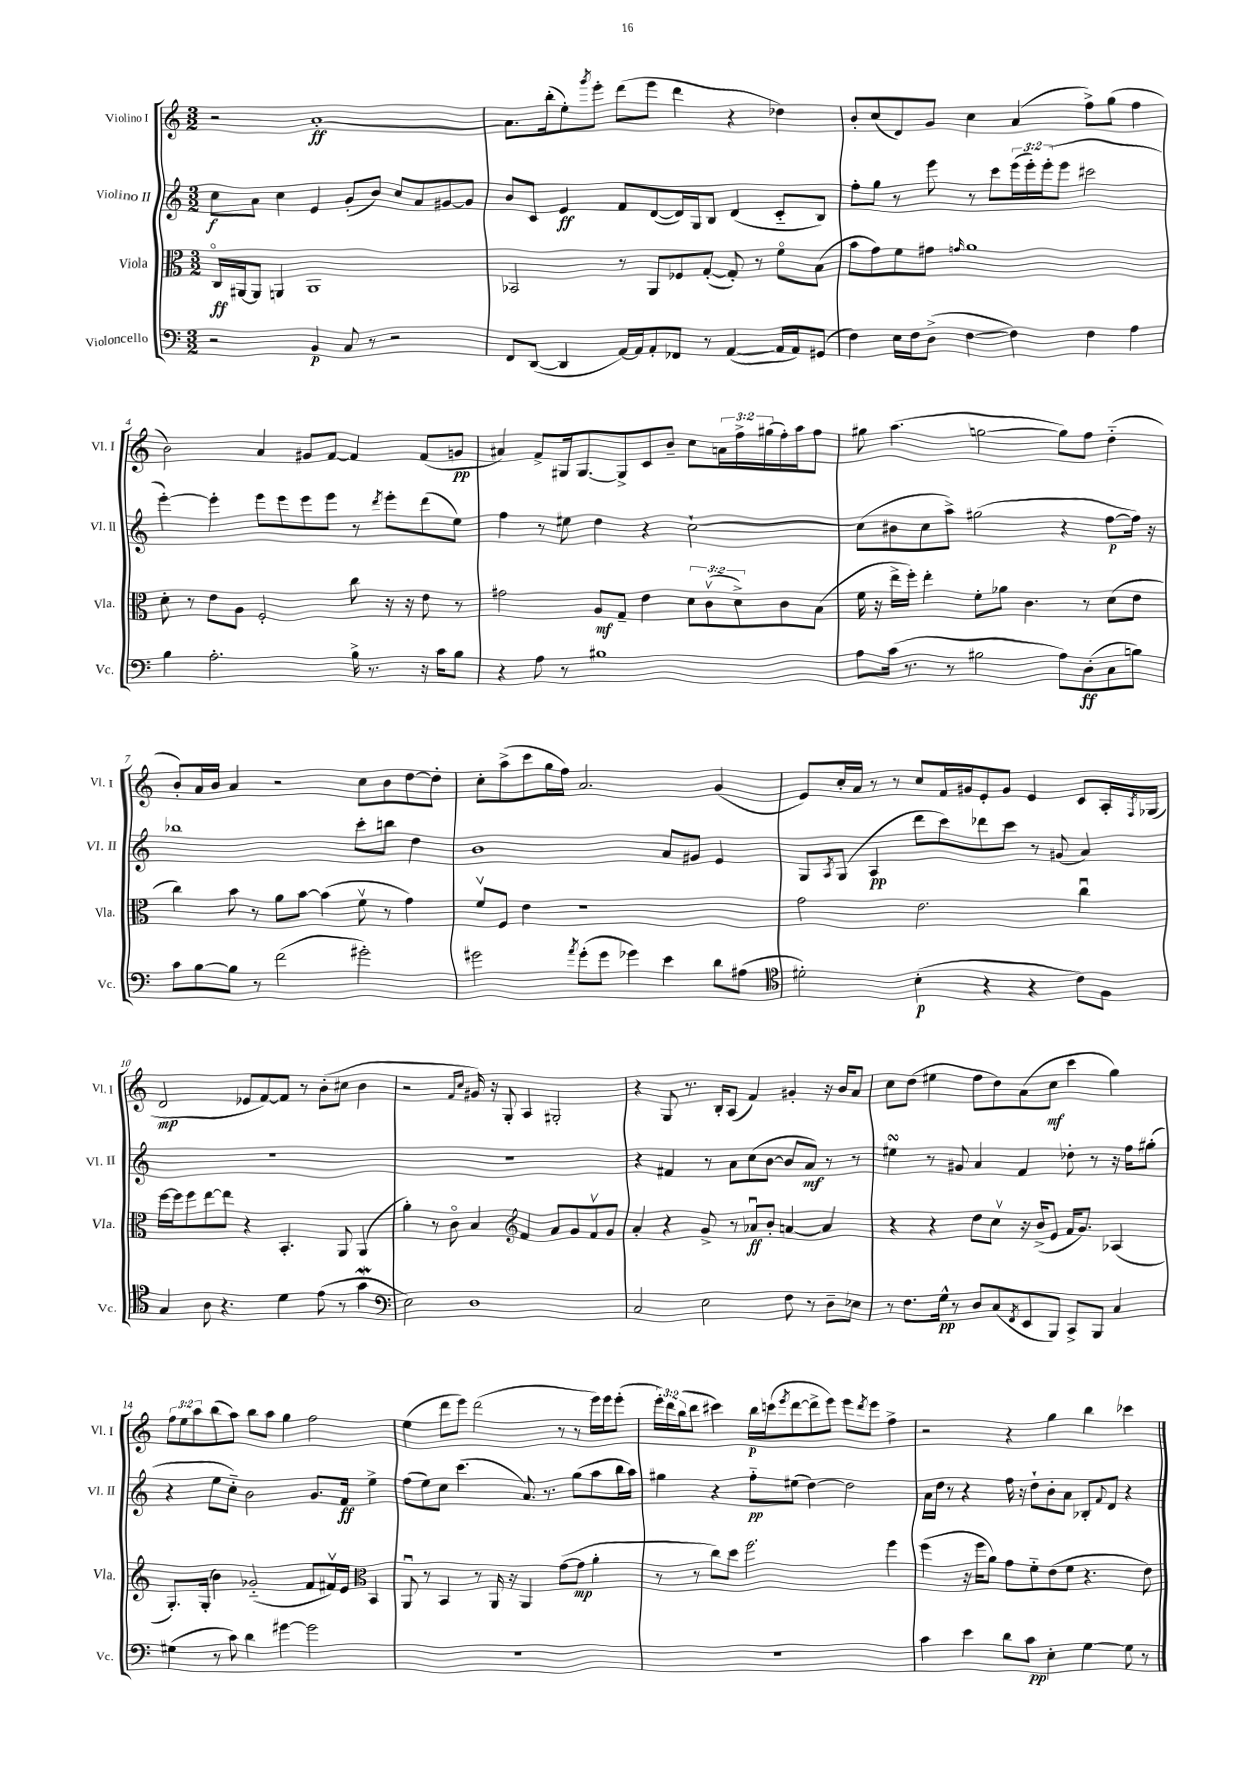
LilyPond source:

<<
\new StaffGroup <<
\new Staff = "s0" \with { instrumentName = "Violino I" shortInstrumentName = "Vl. I" } {
    \clef treble \key c \major \numericTimeSignature \time 3/2 \override Staff.TupletNumber.text = #tuplet-number::calc-fraction-text
    r2 a'1~-.\ff |
    a'8. b''16-.( e''8-.) \acciaccatura { g'''8 } e'''8-. d'''8( e'''8 d'''4 r4 des''4) |
    b'8-. c''8( d'8) g'8 c''4 a'4( f''8->) g''8( f''4 |
    b'2) a'4 gis'8 f'8~ f'4 f'8( g'8\pp |
    ais'4) f'8-> gis16 gis8.~ gis8-> c'8 b'8-- c''8 \tuplet 3/2 { a'16 f''16-> gis''16( } f''16-.) a''16 f''8 |
    gis''8 a''4.( g''2~ g''8) f''8 d''4-_( |
    b'8-.) a'16 b'16 a'4 r2 c''8 b'8 d''8~ d''8-. |
    c''8-. a''8->( c'''8 g''16 f''16) a'2. g'4( |
    e'8) c''16-. a'16 r8 r8 c''8 f'16 gis'16 e'8-. gis'8 e'4 c'8 a16-. \acciaccatura { f8 } ges16( |
    d'2\mp ees'8 f'8~) f'8 r8 b'8-.( cis''8 b'4 |
    r2 \grace { f'16 c''16 } gis'16) r16 g8-. a4 gis2-. |
    r4 g8 r8. b16-. a8( f'4) gis'4-. r16 b'16 a'8 |
    c''8 d''8( eis''4 f''8 d''8) a'8( c''8\mf c'''4 g''4) |
    \tuplet 3/2 { f''8 e''8 a''8 } b''8( a''8) b''8 a''8 g''4 f''2 |
    e''4( d'''8 e'''8) d'''2( r8 r8 e'''16) e'''16 e'''8-.( |
    \tuplet 3/2 { e'''16-.) d'''16 b''16( } d'''8 cis'''4) b''16\p c'''16( \acciaccatura { e'''8 } d'''8~ d'''8-> e'''8) e'''8 \acciaccatura { d'''8 } e'''8 f''4-> |
    r2 r4 g''4 b''4 ces'''4 \bar "|." |
}
\new Staff = "s1" \with { instrumentName = "Violino II" shortInstrumentName = "Vl. II" } {
    \clef treble \key c \major \numericTimeSignature \time 3/2 \override Staff.TupletNumber.text = #tuplet-number::calc-fraction-text
    c''8\f a'8 c''4 e'4 g'8-.( b'8) c''8 a'8 gis'8~ gis'8 |
    b'8 c'8 e'4\ff f'8 d'8~( d'16) g16 b8 d'4( c'8-_ b8) |
    f''8-. g''8 r8 e'''8 r8 c'''8 \tuplet 3/2 { e'''16( e'''16-.) e'''16-.( } e'''8 cis'''2 |
    e'''4~-.) e'''4-. e'''8 e'''8 e'''8 e'''8 r8 \acciaccatura { d'''8 } e'''8-. d'''8( e''8) |
    f''4 r8 eis''8 d''4 r4 c''2~-! |
    c''8( bis'8 c''8 a''8->) gis''2( r4 f''8~\p f''16) r16 |
    bes''1 c'''8-. b''8 d''4 |
    b'1 a'8 gis'8 e'4 |
    g8 \acciaccatura { a8 } g8( a4\pp d'''8 c'''8) des'''8 c'''8 r8 gis'8( a'4) |
    R1. |
    R1. |
    r4 fis'4 r8 a'8 c''8( b'8~ b'8 a'8\mf) r8 r8 |
    eis''4\turn r8 gis'8 a'4 f'4 des''8-. r8 r16 f''16 gis''8-.( |
    r4 e''8 c''8-_) b'2 g'8. f'16\ff e''4-> |
    f''8( e''8) c''8 c'''4.( a'8.) r8. g''8( a''8 b''16 a''16) |
    gis''4 r4 f''8-_\pp eis''8( d''4~) d''2 |
    a'16 d''16 r8 r4 f''16 r16 d''8-! b'8-. a'8 bes8-. \appoggiatura { f'8 } d'8 r4 \bar "|." |
}
\new Staff = "s2" \with { instrumentName = "Viola" shortInstrumentName = "Vla." } {
    \clef alto \key c \major \numericTimeSignature \time 3/2 \override Staff.TupletNumber.text = #tuplet-number::calc-fraction-text
    c16\flageolet\ff ais,16~ ais,8 a,4 a,1 |
    bes,2 r8 a,8 fes8 g8~-.( g8-.) r8 f'8\flageolet b8( |
    b'8 g'8) f'8 gis'8 \grace { g'16 } a'1 |
    d'8-. r8 e'8 a8 f2-. c''8 r16 r16 e'8 r8 |
    gis'2 a8\mf g8-- e'4 \tuplet 3/2 { d'8 c'8\upbow( d'8->) } c'8 b8( |
    f'16 r16 e''16-> f''16-.) e''4-. f'8-. aes'8 c'4. r8 d'8( e'8 |
    c''4) b'8 r8 a'8 b'8~ b'4( f'8\upbow r8 g'4) |
    f'8\upbow f8 e'4 r1 |
    g'2 e'2. c''4\downbow |
    f''16~ f''16 f''8 e''8~ e''8 r4 b,4.-. a,8 a,4( |
    a'4-.) r8 c'8\flageolet b4 \clef treble f'4 a'8 g'8 f'8\upbow g'8 |
    a'4-. r4 g'8-> r8 aes'8\downbow\ff b'8-. a'4~ a'4 |
    r4 r4 d''8 c''8\upbow r16 b'16->( e'8 f'16 g'8.) aes4( |
    g8.-.) g16-.( b'4) ges'2-_( f'8 fis'16\upbow) e'16 \clef alto b,4 |
    a,8\downbow r8 b,4 r8 a,16 r16 a,4 g'8~( g'8\mp a'4-. |
    r8 r8 c''8) d''8 f''2. f''4 |
    f''4( r16 f''16 a'8) g'8 f'8-_ e'8( f'8 r4. e'8) \bar "|." |
}
\new Staff = "s3" \with { instrumentName = "Violoncello" shortInstrumentName = "Vc." } {
    \clef bass \key c \major \numericTimeSignature \time 3/2
    r2 b,4\p c8 r8 r2 |
    f,8 d,8~( d,4 a,16~) a,16 a,8-. fes,8 r8 a,4~( a,16 a,16) gis,8( |
    f4) e16 f16 d8->( f4~ f4) f4 a4 |
    b4 a2.-. b16-> r8. r16 c'16 b8 |
    r4 a8 r8 bis1 |
    a8 c'16( r8. r8 bis2 a8) d8-.\ff( c8 b8) |
    c'8 b8~ b8 r8 f'2( gis'2-.) |
    gis'2 \acciaccatura { a'8 } gis'8-.( gis'8 ges'4) e'4 d'8 ais8( |
    \clef tenor dis'2-.) b4-.\p( r4 r4 c'8) f8 |
    g4 a8 r4. d'4 e'8( r8 g'4\mordent |
    \clef bass e2) d1 |
    c2 e2 f8 r8 d8-- ees8 |
    r8 f8. g16-^\pp r8 d8 c8( \acciaccatura { f,8 } e,8 b,,8) c,8-> b,,8 c4 |
    gis4( r8 c'8) d'4 gis'4~ gis'2 |
    R1. |
    R1. |
    c'4 e'4 d'8 c'8\pp e4-. g4~ g8 r8 \bar "|." |
}
>>
>>
